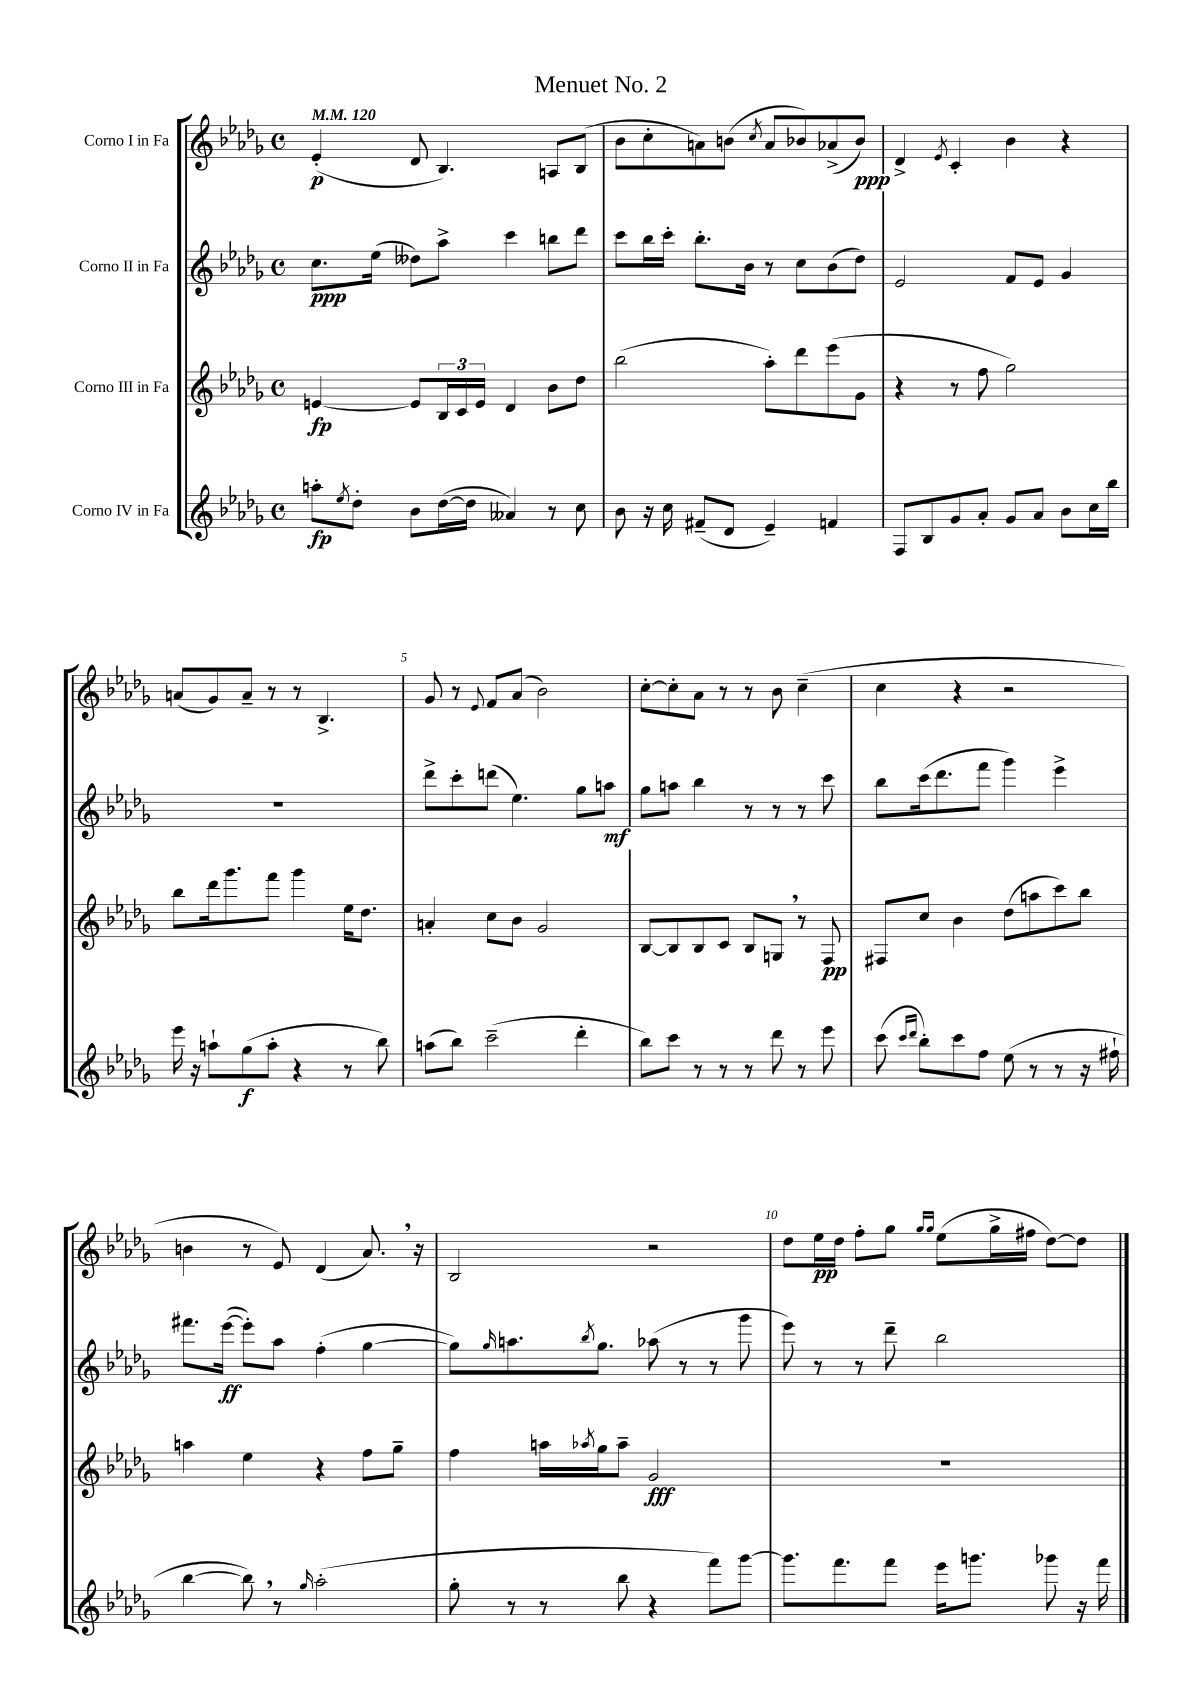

**kern	**dynam	**kern	**dynam	**kern	**dynam	**kern	**dynam
*part4	*part4	*part3	*part3	*part2	*part2	*part1	*part1
*staff4	*staff4	*staff3	*staff3	*staff2	*staff2	*staff1	*staff1
*I"Corno IV in Fa	*	*I"Corno III in Fa	*	*I"Corno II in Fa	*	*I"Corno I in Fa	*
*clefG2	*	*clefG2	*	*clefG2	*	*clefG2	*
*k[b-e-a-d-g-]	*	*k[b-e-a-d-g-]	*	*k[b-e-a-d-g-]	*	*k[b-e-a-d-g-]	*
*M4/4	*	*M4/4	*	*M4/4	*	*M4/4	*
*met(c)	*	*met(c)	*	*met(c)	*	*met(c)	*
*MM120	*	*MM120	*	*MM120	*	*MM120	*
=1	=1	=1	=1	=1	=1	=1	=1
8aan'\L	fp	[4en/	fp	8.cc\L	ppp	(4e-'/	p
8qee-/	.	.	.	.	.	.	.
8dd-'\J	.	.	.	.	.	.	.
.	.	.	.	(16ee-\Jk	.	.	.
8b-\L	.	8e/L]	.	8dd--X\L)	.	8d-/	.
([16dd-\L	.	24B-/L	.	8aa-^\J	.	4.B-/)	.
.	.	24c/	.	.	.	.	.
16dd-\JJ]	.	.	.	.	.	.	.
.	.	24e/JJ	.	.	.	.	.
4a--X/)	.	4d-/	.	4ccc\	.	.	.
8r	.	8b-\L	.	8bbn\L	.	8An/L	.
8cc\	.	8dd-\J	.	8ddd-\J	.	(8B-/J	.
=2	=2	=2	=2	=2	=2	=2	=2
8b-\	.	(2bb-\	.	8ccc\L	.	8b-\L	.
16r	.	.	.	16bb-\L	.	8cc'\	.
16cc\	.	.	.	16ccc'\JJ	.	.	.
(8f#X~/L	.	.	.	8.bb-'\L	.	8an\)	.
8d-/J	.	.	.	.	.	(8bn\J	.
.	.	.	.	16b-\Jk	.	.	.
.	.	.	.	.	.	8qcc/	.
4e-~/)	.	8aa-'\L)	.	8r	.	8a/L	.
.	.	8ddd-\	.	8cc\L	.	8b-X/)	.
4fn/	.	(8eee-\	.	(8b-\	.	(8a-X^/	.
.	.	8g-\J	.	8dd-\J)	.	8b-/J)	ppp
=3	=3	=3	=3	=3	=3	=3	=3
8F/L	.	4r	.	2e-/	.	4d-^/	.
8B-/	.	.	.	.	.	.	.
.	.	.	.	.	.	8qe-/	.
8g-/	.	8r	.	.	.	4c'/	.
8a-'/J	.	8ff\	.	.	.	.	.
8g-/L	.	2gg-\)	.	8f/L	.	4b-\	.
8a-/J	.	.	.	8e-/J	.	.	.
8b-\L	.	.	.	4g-/	.	4r	.
16cc\L	.	.	.	.	.	.	.
16bb-\JJ	.	.	.	.	.	.	.
!!LO:LB:g=z
=4	=4	=4	=4	=4	=4	=4	=4
16eee-\	.	8bb-\L	.	1r	.	(8an/L	.
16r	.	.	.	.	.	.	.
8aan`\L	.	16ddd-\k	.	.	.	8g-/)	.
.	.	8.ggg-\	.	.	.	.	.
(8gg-\	f	.	.	.	.	8a~/J	.
8aa'\J	.	8fff\J	.	.	.	8r	.
4r	.	4ggg-\	.	.	.	8r	.
.	.	.	.	.	.	4.B-^/	.
8r	.	16ee-\KL	.	.	.	.	.
.	.	8.dd-\J	.	.	.	.	.
8bb-\)	.	.	.	.	.	.	.
=5	=5	=5	=5	=5	=5	=5	=5
(8aan\L	.	4an'/	.	8ddd-^\L	.	8g-/	.
8bb-\J)	.	.	.	8ccc'\	.	8r	.
.	.	.	.	.	.	8qqe-/	.
(2ccc~\	.	8cc\L	.	(8dddn\J	.	8f/L	.
.	.	8b-\J	.	4.ee-\)	.	(8a-/J	.
.	.	2g-/	.	.	.	2b-\)	.
4ddd-'\	.	.	.	8gg-\L	.	.	.
.	.	.	.	8aan\J	mf	.	.
=6	=6	=6	=6	=6	=6	=6	=6
8bb-\L)	.	[8B-/L	.	8gg-\L	.	[8cc'\L	.
8ccc\J	.	8B-/]	.	8aan\J	.	8cc'\]	.
8r	.	8B-/	.	4bb-\	.	8a-\J	.
8r	.	8c/J	.	.	.	8r	.
8r	.	8B-/L	.	8r	.	8r	.
8ddd-\	.	8Gn,/J	.	8r	.	8b-\	.
8r	.	8r	.	8r	.	(4cc~\	.
8eee-\	.	8F/	pp	8ccc\	.	.	.
=7	=7	=7	=7	=7	=7	=7	=7
(8ccc\	.	8F#X/L	.	8bb-\L	.	4cc\	.
16qqccc/LL	.	.	.	.	.	.	.
16qqddd-/JJ	.	.	.	.	.	.	.
8bb-'\L)	.	8cc/J	.	(16ccc\k	.	.	.
.	.	.	.	8.ddd-\	.	.	.
8ccc\	.	4b-\	.	.	.	4r	.
8ff\J	.	.	.	8fff\J	.	.	.
(8ee-\	.	(8dd-\L	.	4ggg-\)	.	2r	.
8r	.	8aan\	.	.	.	.	.
8r	.	8ccc\)	.	4eee-^\	.	.	.
16r	.	8bb-\J	.	.	.	.	.
16ff#X`\	.	.	.	.	.	.	.
!!LO:LB:g=z
=8	=8	=8	=8	=8	=8	=8	=8
[4bb-\	.	4aan\	.	8.fff#X\L	.	4bn\	.
.	.	.	.	([16eee-\Jk	ff	.	.
8bb-,\])	.	4ee-\	.	8eee-'\L])	.	8r	.
8r	.	.	.	8aa-\J	.	8e-/)	.
16qqgg-/	.	.	.	.	.	.	.
(2aa-'\	.	4r	.	(4ff'\	.	(4d-/	.
.	.	8ff\L	.	[4gg-\	.	8.a-,/)	.
.	.	8gg-~\J	.	.	.	.	.
.	.	.	.	.	.	16r	.
=9	=9	=9	=9	=9	=9	=9	=9
8gg-'\	.	4ff\	.	8gg-\L])	.	2B-/	.
.	.	.	.	16qqgg-/	.	.	.
8r	.	.	.	8.aan\	.	.	.
8r	.	16aan\LL	.	.	.	.	.
.	.	8qaa-X/	.	8qbb-/	.	.	.
.	.	16gg-\J	.	8.gg-\J	.	.	.
8bb-\	.	8aa-~\J	.	.	.	.	.
4r	.	2g-/	fff	(8aa-X\	.	2r	.
.	.	.	.	8r	.	.	.
8fff\L)	.	.	.	8r	.	.	.
[8ggg-\J	.	.	.	8ggg-\	.	.	.
=10	=10	=10	=10	=10	=10	=10	=10
8.ggg-\L]	.	1r	.	8eee-\)	.	8dd-\L	.
.	.	.	.	8r	.	16ee-\L	pp
8.fff\	.	.	.	.	.	16dd-\JJ	.
.	.	.	.	8r	.	8ff'\L	.
8fff\J	.	.	.	8ddd-~\	.	8gg-\J	.
.	.	.	.	.	.	16qqgg-/LL	.
.	.	.	.	.	.	16qqgg-/JJ	.
16eee-\KL	.	.	.	2bb-\	.	(8ee-\L	.
8.gggn\J	.	.	.	.	.	.	.
.	.	.	.	.	.	16gg-^\L	.
.	.	.	.	.	.	16ff#X\JJ	.
8ggg-X\	.	.	.	.	.	[8dd-\L)	.
16r	.	.	.	.	.	8dd-\J]	.
16fff\	.	.	.	.	.	.	.
==	==	==	==	==	==	==	==
*-	*-	*-	*-	*-	*-	*-	*-
